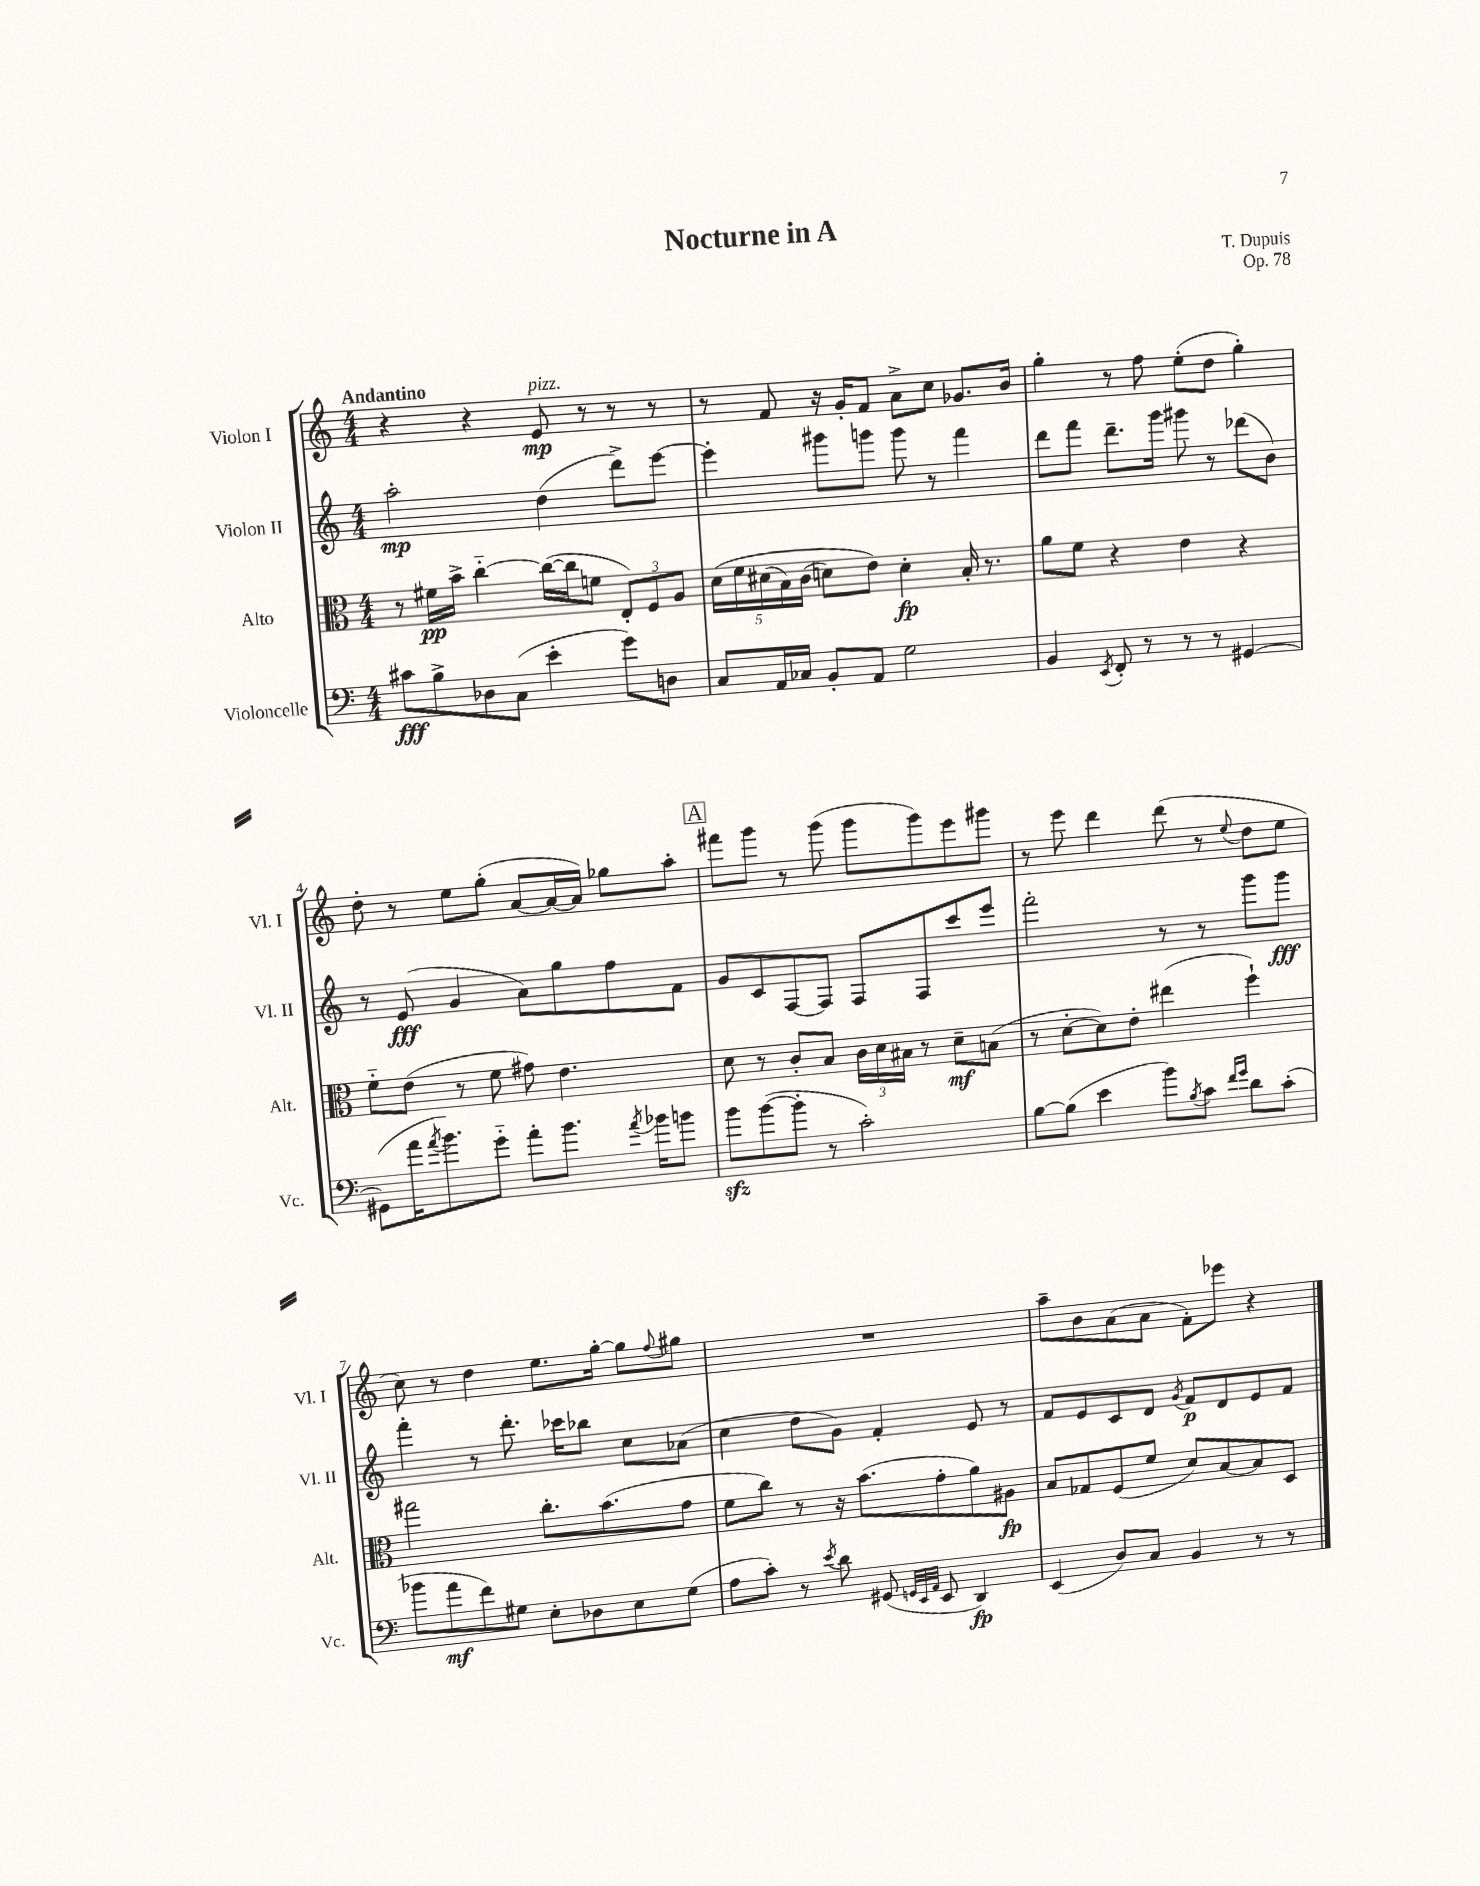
\header { title = "Nocturne in A" composer = "T. Dupuis" opus = "Op. 78" }
<<
\new StaffGroup <<
\new Staff = "s0" \with { instrumentName = "Violon I" shortInstrumentName = "Vl. I" } {
    \clef treble \key c \major \numericTimeSignature \time 4/4 \tempo "Andantino"
    r4 r4 e'8\mp^\markup { \italic "pizz." } r8 r8 r8 |
    r8 f'8 r16 g'16-. f'8 a'8-> c''8 ges'8. b'16 |
    g''4-. r8 f''8 e''8-.( d''8 g''4-.) |
    d''8-. r8 e''8 g''8-.( a'8~ a'16~ a'16) ges''8 a''8-. |
    \mark \markup { \box "A" } fis'''8 g'''8 r8 g'''8( g'''8 g'''8) e'''8 gis'''8 |
    r8 e'''8 d'''4 d'''8( r8 \appoggiatura { e''8 } d''8 e''8 |
    c''8) r8 d''4 e''8. g''16~-. g''8 \appoggiatura { f''8 } gis''8 |
    R1 |
    a''8-- b'8 a'8( a'8 f'8-.) ees'''8 r4 \bar "|." |
}
\new Staff = "s1" \with { instrumentName = "Violon II" shortInstrumentName = "Vl. II" } {
    \clef treble \key c \major \numericTimeSignature \time 4/4
    a''2-.\mp d''4( d'''8->) e'''8~ |
    e'''4-. gis'''8 g'''8 g'''8 r8 f'''4 |
    d'''8 f'''8 d'''8.-- g'''16 gis'''8 r8 des'''8( b'8) |
    r8 e'8\fff( g'4 a'8) g''8 f''8 f'8 |
    \mark \markup { \box "A" } g'8 c'8 f8~ f8 f8 f8 c'''8 e'''8 |
    f'''2-. r8 r8 g'''8 g'''8\fff |
    f'''4-. r8 d'''8.-. ces'''16 bes''8 c''8 aes'8( |
    c''4 d''8 g'8) f'4-. e'8 r8 |
    f'8 e'8 c'8 d'8 \acciaccatura { g'8 } f'8\p d'8 e'8 f'8 \bar "|." |
}
\new Staff = "s2" \with { instrumentName = "Alto" shortInstrumentName = "Alt." } {
    \clef alto \key c \major \numericTimeSignature \time 4/4
    r8 fis'16\pp b'16-> c''4~-_ c''16~( c''16 f'8 \tuplet 3/2 { e8-.) f8 a8 } |
    \tuplet 5/4 { d'16\( f'16 dis'16( b16) c'16( } d'8) e'8\) d'4-.\fp b16-. r8. |
    a'8 f'8 r4 e'4 r4 |
    f'8-_ e'8( r8 f'8 gis'8) e'4. |
    \mark \markup { \box "A" } d'8 r8 c'8-. b8 \tuplet 3/2 { c'16 d'16 bis16 } r8 d'8--\mf b8( |
    r8 d'8~-. d'8) e'8-. eis''4( f''4-!) |
    gis''2 c''8.-. b'8.( g'8 |
    f'8 c''8) r8 r16 b'8.( g'8-. a'8) ais8\fp |
    b8 ges8 f8( f'8 d'8) b8~ b8 d8 \bar "|." |
}
\new Staff = "s3" \with { instrumentName = "Violoncelle" shortInstrumentName = "Vc." } {
    \clef bass \key c \major \numericTimeSignature \time 4/4
    cis'8\fff b8-> des8 c8( e'4-. g'8) d8 |
    c8 a,16 ces16 b,8-. a,8 g2 |
    b,4 \acciaccatura { e,8 } f,8-. r8 r8 r8 gis,4~ |
    gis,8( a'16 \acciaccatura { a'8 } b'8.) g'8-_ a'8-. b'8. \acciaccatura { a'8 } bes'16 b'8 |
    \mark \markup { \box "A" } b'8\sfz b'8~( b'8-. r8 c'2-.) |
    b8~ b8( e'4 b'8) \acciaccatura { b8 } c'8 \grace { f'16 g'16 } d'8 c'8-.( |
    bes'8 a'8\mf f'8) gis8 e8-. des8 e8 gis8( |
    a8 c'8-.) r8 \acciaccatura { e'8 } d'8 gis,8( \grace { g,32 e,32 a,32 } e,8 d,4\fp) |
    e,4( d8) c8 b,4 r8 r8 \bar "|." |
}
>>
>>
